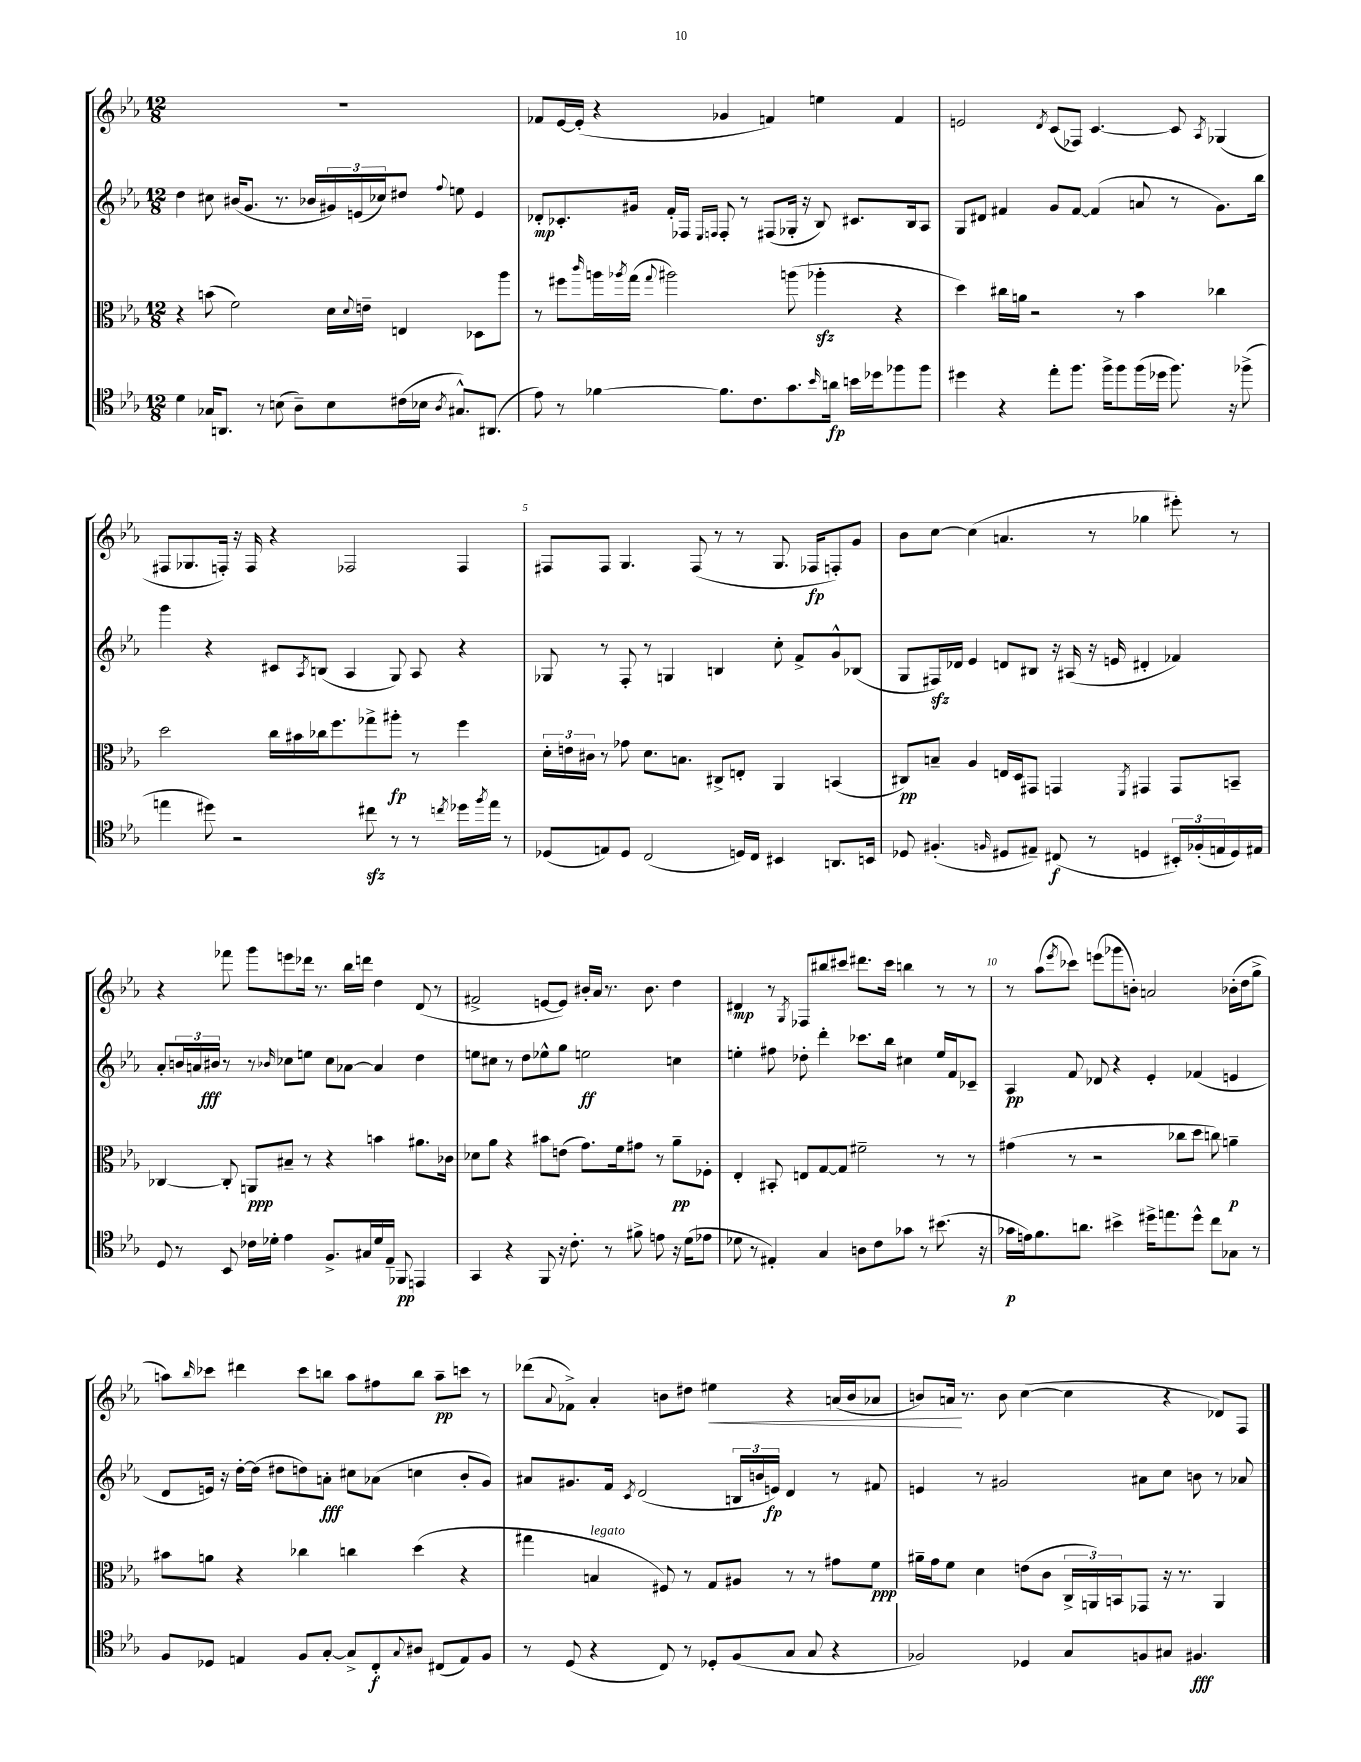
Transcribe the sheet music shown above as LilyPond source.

<<
\new StaffGroup <<
\new Staff = "s0" {
    \clef treble \key ees \major \numericTimeSignature \time 12/8
    R1. |
    fes'8 ees'16~ ees'16-.( r4 ges'4 f'4) e''4 f'4 |
    e'2 \acciaccatura { d'8 } c'8( fes8) c'4.~ c'8 \acciaccatura { aes8 } ges4( |
    fis8 ges8. f16-.) r16 f16 r4 fes2 fes4 |
    fis8 fis8 g4. fis8( r8 r8 g8. fes16\fp f8-.) g'8 |
    bes'8 c''8~ c''4( a'4. r8 ges''4 eis'''8-.) r8 |
    r4 fes'''8 g'''8 e'''8 des'''16 r8. bes''16 d'''16 d''4 d'8( r8 |
    fis'2-> e'8~ e'8) bis'16-. aes'16 r8. bis'8. d''4 |
    dis'4\mp r8 \acciaccatura { g8 } fes8 bis''8 cis'''8 dis'''8. cis'''16 b''4 r8 r8 |
    r8 aes''8( \acciaccatura { ees'''8 } ces'''8) e'''8( ges'''8 b'8-.) a'2 bes'16-.( d''16 g''8-> |
    a''8) \grace { bes''16 } ces'''8 dis'''4 ces'''8 b''8 a''8 fis''8 b''8 a''8--\pp c'''8 r8 |
    des'''8( \appoggiatura { aes'8 } fes'8->) aes'4-. b'8 dis''8 eis''4\< r4 a'16( b'16 aes'8 |
    b'8) a'16\! r8. b'8 c''4~( c''4 r4 des'8) f8 \bar "|." |
}
\new Staff = "s1" {
    \clef treble \key ees \major \numericTimeSignature \time 12/8
    d''4 cis''8 bis'16( g'8. r8. bes'16 \tuplet 3/2 { gis'16) e'16( ces''16) } dis''8 \appoggiatura { f''8 } e''8 e'4 |
    des'8-.\mp ces'8.-. gis'16 f'16-. fes16 \grace { ees16 f16 } f8-. r8 fis8( ges16-. r16 bes8) cis'8. bes16 aes8 |
    g8 dis'8 fis'4 g'8 fis'8~ fis'4( a'8 r8 g'8.) bes''16 |
    g'''4 r4 cis'8 \acciaccatura { aes8 } b8( aes4 g8) aes8 r4 |
    ges8 r8 f8-. r8 g4 b4 c''8-. f'8-> g'8-^ bes8( |
    g8 fis16\sfz) des'16 ees'4 d'8 bis8 r16 ais16( r16 e'16 dis'4-. fes'4) |
    aes'8-. \tuplet 3/2 { b'16 a'16 bis'16\fff } r8 r8 \grace { bes'16 } ces''8 e''8 ces''8 aes'8~ aes'4 d''4 |
    e''8 cis''8 r8 d''8 ees''8-^ g''8 e''2\ff c''4 |
    e''4-. fis''8 des''8-. d'''4-. ces'''8. bes''16 cis''4 e''16 f'16 ces'8-- |
    aes4\pp f'8 des'8 r4 ees'4-. fes'4( e'4 |
    d'8 e'16) r16 d''16~-. d''16( dis''8 d''8) a'8-.\fff cis''8 aes'8( c''4 bes'8-. g'8) |
    ais'8 gis'8. f'16 \acciaccatura { c'8 } d'2( \tuplet 3/2 { b16 b'16 e'16\fp) } d'4 r8 fis'8 |
    e'4 r8 gis'2 ais'8 c''8 b'8 r8 aes'8 \bar "|." |
}
\new Staff = "s2" {
    \clef alto \key ees \major \numericTimeSignature \time 12/8
    r4 b'8( f'2) d'16 \appoggiatura { d'8 } e'16-- e4 des8 aes''8 |
    r8 fis''8 \grace { c'''16 } a''16 \acciaccatura { aes''8 } g''16( \appoggiatura { g''8 } ais''2) a''8( aes''4-.\sfz r4 |
    d''4) cis''16 a'16 r2 r8 bes'4 ces''4 |
    d''2 c''16 bis'16 ces''16 f''8. ges''8-> ais''8-.\fp r8 f''4 |
    \tuplet 3/2 { d'16-. e'16 cis'16 } r8 ges'8 d'8. b8. cis8-> e8-. aes,4 b,4( |
    cis8\pp) b8-- aes4 e16 d16 gis,8 g,4 \acciaccatura { f,8 } gis,4 gis,8 b,8-- |
    ces4~ ces8-. a,8\ppp bis8-- r8 r4 b'4 ais'8. ces'16 |
    des'8 aes'8 r4 bis'8 e'8( g'8.) f'16 gis'8 r8 aes'8--\pp fes8-. |
    ees4-. bis,8-. e8 g8~ g8 fis'2-- r8 r8 |
    gis'4( r8 r2 ces''8 d''8 c''8) a'4--\p |
    bis'8 a'8 r4 ces''4 c''4 d''4( r4 |
    gis''4 b4^\markup { \italic "legato" } fis8) r8 g8 ais8 r8 r8 gis'8 f'8\ppp |
    ais'16-- g'16 f'8 d'4 e'8( c'8 \tuplet 3/2 { c16-> a,16) b,16 } ges,8 r16 r8. a,4 \bar "|." |
}
\new Staff = "s3" {
    \clef tenor \key ees \major \numericTimeSignature \time 12/8
    d'4 ges16 a,8. r8 b8( aes8--) b8 cis'16( bes16 \acciaccatura { aes8 } gis8.-^) ais,8.( |
    ees'8) r8 fes'4~ fes'8. c'8. g'8. \grace { bes'16 } a'16\fp b'16 des''16 fes''8 fes''8 |
    dis''4 r4 ees''8-. f''8. f''16-> f''8 f''16( des''16 f''8.) r16 fes''8->( |
    e''4 dis''8) r2 cis''8\sfz r8 r8 \acciaccatura { c''8 } des''16 \acciaccatura { f''8 } e''16 r8 |
    des8( e8) des8 c2( d16) c16 bis,4 a,8. b,16 |
    des8 fis4.-.( \grace { f16 } dis8 eis8--) cis8\f( r8 d4 \tuplet 3/2 { bis,16-.) fes16-.( e16 } d16) eis16 |
    d8 r8 bes,8 ces'16 des'16-. ees'4 f8.-> gis16 des'16 ees16-- fes,8\pp e,4 |
    g,4 r4 f,8 r16 c'8.-. r8 fis'8-> e'8 r16 d'16( ees'8 |
    des'8 r8 eis4-.) g4 a8 c'8 ges'8 r8 bis'8.( r16 |
    ges'16\p e'16) f'8. a'8. bis'4-> dis''16-> e''8. dis''8-^ c''8 ges8 r8 |
    f8 des8 e4 f8 g8~-. g8-> c8-.\f \appoggiatura { g8 } ais8 cis8( e8) f8 |
    r8 d8( r4 c8) r8 des8-. f8( g8 g8 r4 |
    fes2) des4 g8 f8 gis8 fis4.\fff \bar "|." |
}
>>
>>
\layout { \context { \Score \override BarNumber.break-visibility = ##(#f #t #t) barNumberVisibility = #(every-nth-bar-number-visible 5) } }
